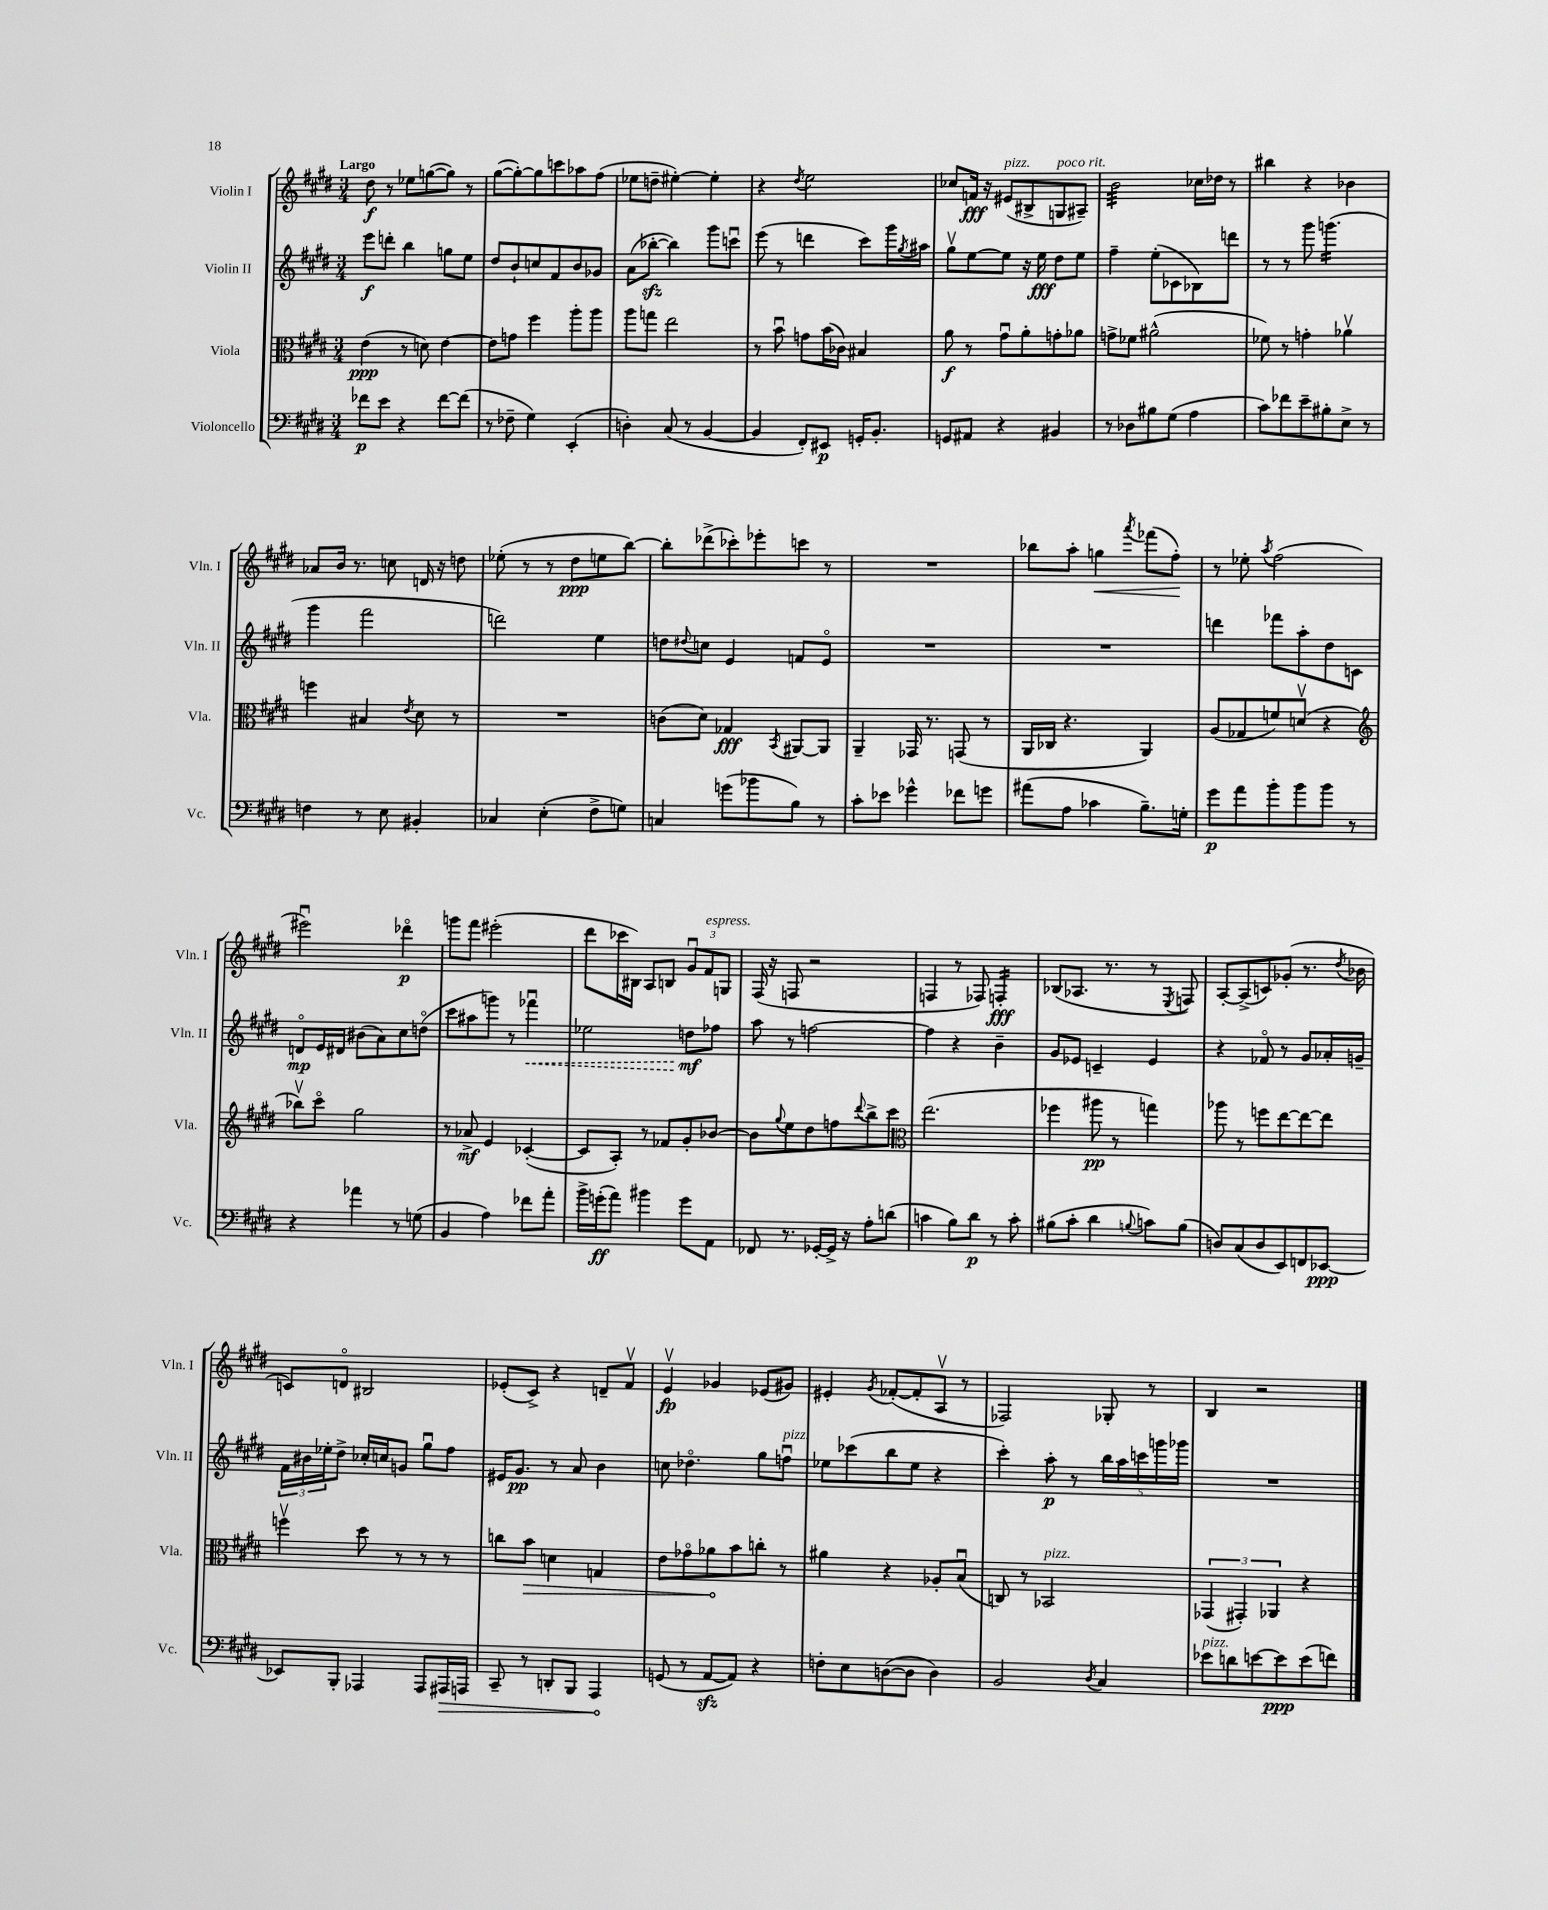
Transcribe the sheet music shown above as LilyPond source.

<<
\new StaffGroup <<
\new Staff = "s0" \with { instrumentName = "Violin I" shortInstrumentName = "Vln. I" } {
    \clef treble \key e \major \numericTimeSignature \time 3/4 \tempo "Largo"
    dis''8\f r8 ees''8 g''8~( g''8) r8 |
    gis''8~( gis''8~-.) gis''8 c'''8 aes''8 fis''8( |
    ees''8 d''8-- eis''4~-.) eis''4-. |
    r4 \acciaccatura { dis''8 } e''2 |
    ces''8 f'16\fff r16 eis'8^\markup { \italic "pizz." }( bis8-> g8^\markup { \italic "poco rit." } ais8--) |
    b'2:32 ces''16 des''16 r8 |
    bis''4 r4 bes'4 |
    aes'8 b'16 r8. c''8 d'16 r16 d''8 |
    ees''8-.( r8 r8 dis''8\ppp e''8 b''8~) |
    b''8-. des'''8->( ces'''8-.) ees'''8-. c'''8 r8 |
    R2. |
    bes''8 a''8-. g''4\< \acciaccatura { a'''8 } fes'''8( fis''8-.\!) |
    r8 ees''8-. \acciaccatura { a''8 } fis''2( |
    eis'''2\downbow) des'''4\flageolet\p |
    g'''8 fis'''8 eis'''2-.( |
    dis'''8 ces'''16 bis16) a8 b8 \tuplet 3/2 { gis'8\downbow fis'8^\markup { \italic "espress." } g8 } |
    fis16( r16 f8 r2 |
    f4 r8 fes8) f4:16-.\fff |
    bes8( aes8. r8. r8 \acciaccatura { e8 } f8) |
    a8~-. a8->( c'8) ges'8-.( r8. \acciaccatura { dis''8 } bes'16 |
    c'8) d'8\flageolet bis2 |
    ees'8-.( cis'8->) r4 d'8-- fis'8\upbow |
    e'4\upbow\fp ges'4 ees'8( gis'8) |
    eis'4-. \acciaccatura { gis'8 } fes'8~-.( fes'8-. a8\upbow r8 |
    fes2) ges8-. r8 |
    b4 r2 \bar "|." |
}
\new Staff = "s1" \with { instrumentName = "Violin II" shortInstrumentName = "Vln. II" } {
    \clef treble \key e \major \numericTimeSignature \time 3/4
    e'''8\f d'''8-. b''4 g''8 e''8 |
    dis''8 b'8-! c''8 fis'8 b'8 ges'8 |
    a'8( bes''8~-.\sfz bes''4) gis'''8 c'''8\downbow |
    e'''8( r8 d'''4 cis'''8) gis'''16 \acciaccatura { gis''8 } ais''16 |
    gis''8\upbow e''8~ e''8 r16 e''16\fff dis''8 e''8 |
    fis''4-- e''8-.( ces'8 bes8) d'''8 |
    r8 r8 gis'''8 g'''4.:16( |
    gis'''4 fis'''2 |
    d'''2) e''4 |
    d''8 \appoggiatura { dis''8 } c''8 e'4 f'8 e'8\flageolet |
    R2. |
    R2. |
    d'''4 fes'''8 a''8-. dis''8 c'8 |
    d'8\flageolet\mp e'16 dis'16 bis'8( a'8) cis''8 d''8\flageolet( |
    cis'''8 ais''8 g'''8) r8 \once \override Hairpin.style = #'dashed-line fes'''4\downbow\< |
    ees''2 d''8\mf\! fes''8 |
    a''8 r8 f''2~ |
    f''4 r4 b'4-- |
    gis'8 ees'8 c'4-- ees'4 |
    r4 fes'8\flageolet r8 gis'8 aes'16-. g'16-- |
    \tuplet 3/2 { fis'16 bis'16 ees''16-. } dis''8-> ces''16-. c''16 g'8 gis''8\downbow fis''8 |
    eis'16 gis'8.\pp r8 a'8 b'4 |
    c''8 des''4.\flageolet gis''8 f''8\downbow^\markup { \italic "pizz." } |
    ees''8 ces'''8( b''8 ees''8 r4 |
    cis'''4-.) a''8-.\p r8 \tuplet 5/4 { b''16 a''16 c'''16 g'''16 ges'''16 } |
    R2. \bar "|." |
}
\new Staff = "s2" \with { instrumentName = "Viola" shortInstrumentName = "Vla." } {
    \clef alto \key e \major \numericTimeSignature \time 3/4
    e'4\ppp( r8 d'8) e'4~ |
    e'8 g'8 fis''4 a''8-. a''8 |
    a''8 g''8 e''2 |
    r8 b'8\downbow g'8 b'16( ces'16) bis4 |
    a'8\f r8 gis'8\downbow a'8-. g'8-. aes'8 |
    g'8-> fes'8 ais'2-^( |
    fes'8) r8 g'4-. aes'4\upbow |
    f''4 bis4 \acciaccatura { e'8 } dis'8 r8 |
    R2. |
    c'8( dis'8) ges4\fff \acciaccatura { b,8 } ais,8~ ais,8 |
    a,4-- ges,16 r8. g,8( r8 |
    a,16 ces16 r4. a,4) |
    a8( ges8 f'8) d'8\upbow( r4 |
    \clef treble bes''8\upbow) cis'''8\flageolet gis''2 |
    r8 aes'8->\mf e'4 ces'4~-.( |
    ces'8 a8-.) r8 fes'8 gis'8-. bes'8~ |
    bes'8 \appoggiatura { gis''8 } e''8 dis''8 f''8 \appoggiatura { dis'''8 } b''8-> cis'''8 |
    \clef alto e''2.( |
    fes''4 ais''8\pp r8 g''4) |
    aes''8 r8 f''8 e''8~ e''8~ e''8 |
    f''4\upbow dis''8 r8 r8 r8 |
    c''8 \once \override Hairpin.circled-tip = ##t b'8\> d'4 g4 |
    e'8 ges'8\flageolet aes'8\! b'8 c''8-. r8 |
    ais'4 r4 aes8-. b8\downbow( |
    c8) r8 bes,2^\markup { \italic "pizz." } |
    \tuplet 3/2 { ges,4( gis,4-.) aes,4 } r4 \bar "|." |
}
\new Staff = "s3" \with { instrumentName = "Violoncello" shortInstrumentName = "Vc." } {
    \clef bass \key e \major \numericTimeSignature \time 3/4
    fes'8\p e'8 r4 fes'8~ fes'8( |
    r8 fes8-- gis4) e,4-.( |
    d4-.) cis8( r8 b,4~ |
    b,4 fis,8-.) eis,8\p g,16-. b,8.-. |
    g,8 ais,8 r4 bis,4 |
    r8 des8 bis8 gis8( a4 |
    cis'8) fes'8 e'8-- bis8-. e8-> r8 |
    f4 r8 e8 bis,4-. |
    ces4 e4-.( fis8-> g8) |
    c4 g'8( bes'8 b8) r8 |
    cis'8-. ees'8 ges'4-^ fes'8 g'8 |
    ais'8( a8 ces'4 b8.--) g16-. |
    gis'8\p a'8 b'8-. b'8 b'8 r8 |
    r4 aes'4 r8 g8( |
    b,4 a4) fes'8 a'8-. |
    b'16-> g'16-.\ff( a'8) bis'4 g'8 a,8 |
    fes,8 r8. ges,16~-. ges,16-> r16 a8-. d'8( |
    c'4 b8) dis'8\p r8 c'8-. |
    bis8( cis'8-. dis'4 \appoggiatura { b8 } c'8) b8( |
    d8) cis8( d8 e,8) f,8 ees,8~\ppp |
    ees,8 b,,8-. aes,,4 aes,,8 \once \override Hairpin.circled-tip = ##t ais,,16\> a,,16 |
    cis,8-- r8 d,8-. b,,8 a,,4\! |
    g,8( r8 a,8~\sfz a,8) r4 |
    f8-. e8 d8~( d8 d4) |
    b,2 \acciaccatura { dis8 } cis4 |
    ees'8^\markup { \italic "pizz." } d'8 e'8~ e'8\ppp e'8( f'8) \bar "|." |
}
>>
>>
\layout { \context { \Score \remove "Bar_number_engraver" } }
